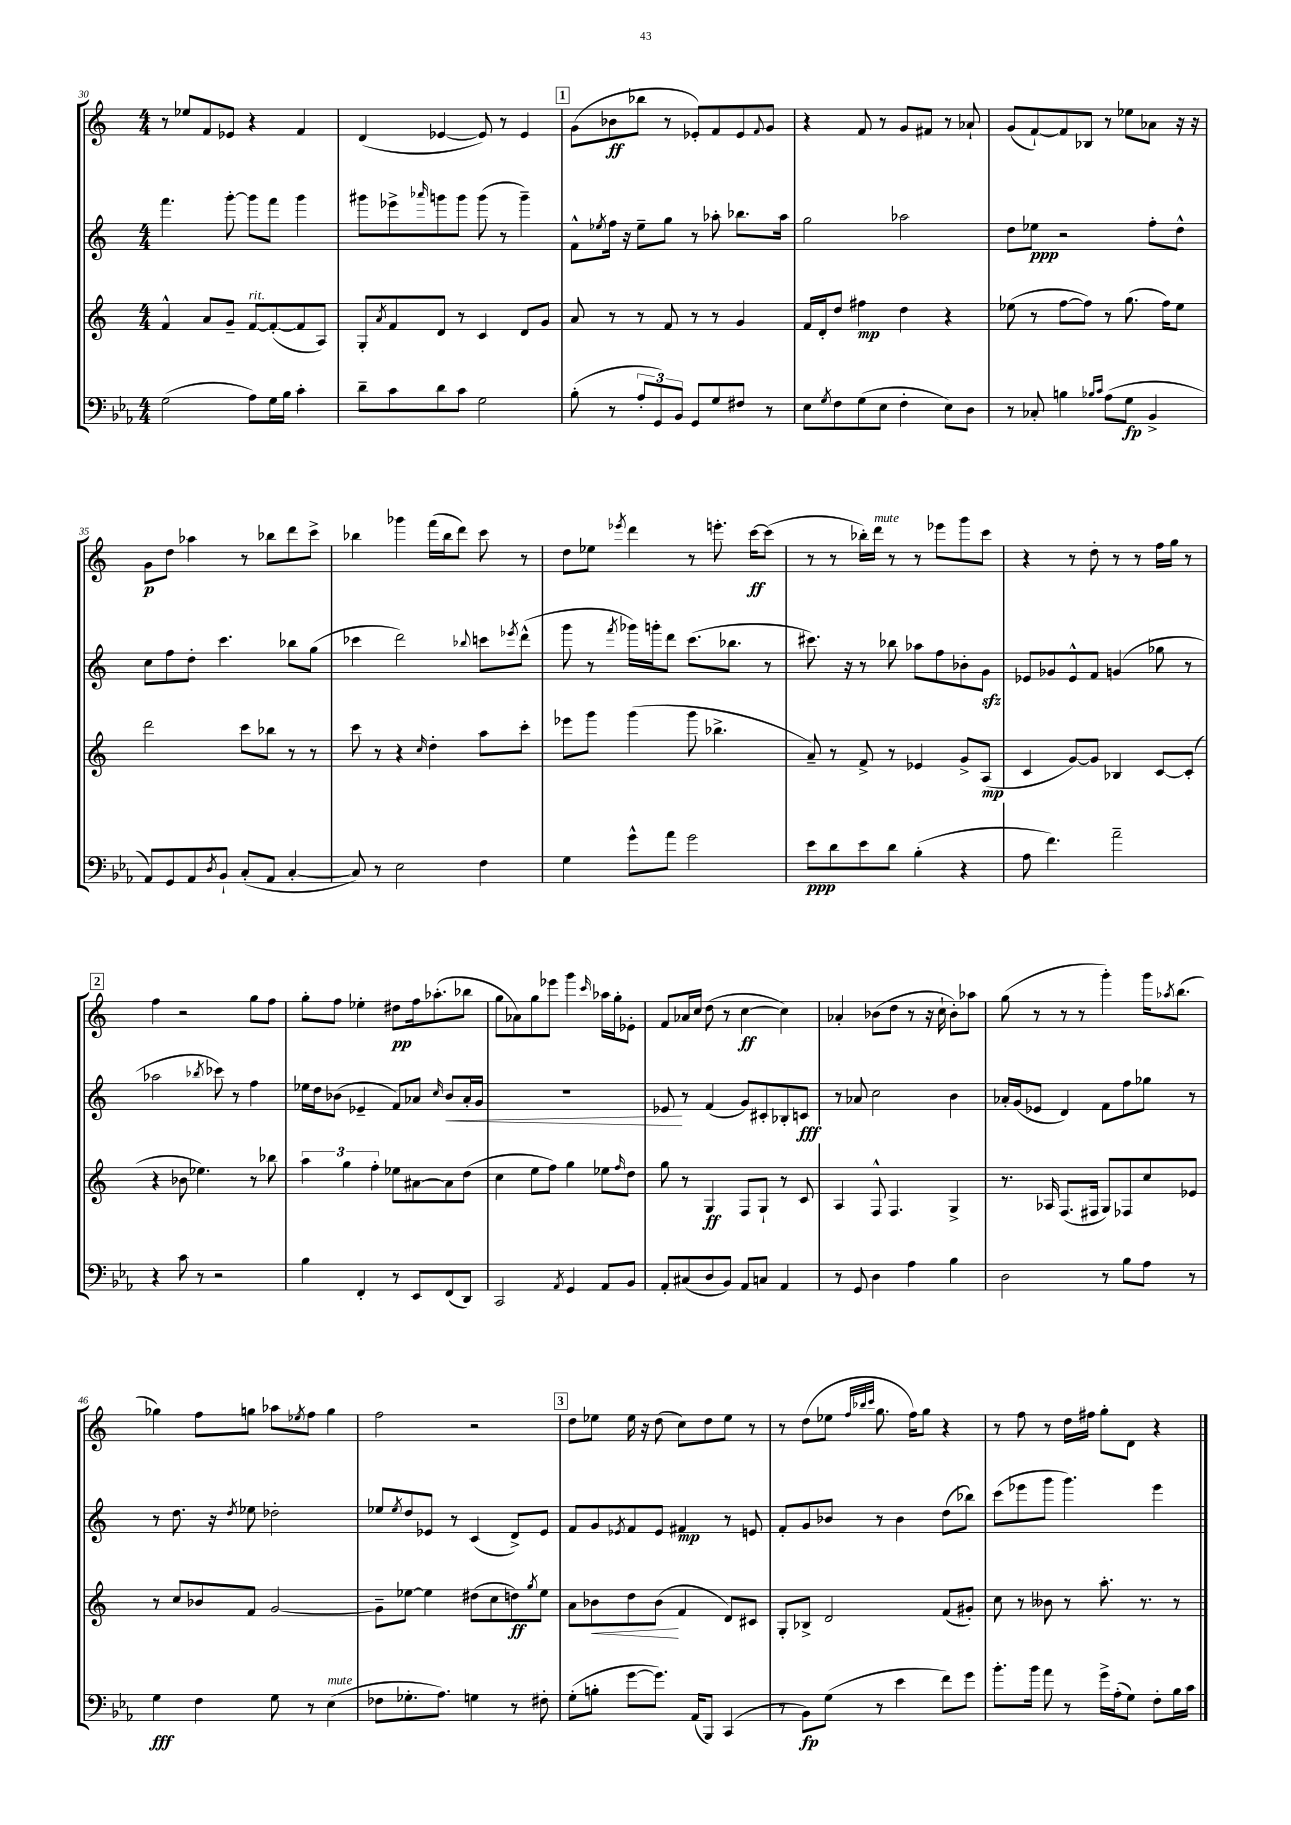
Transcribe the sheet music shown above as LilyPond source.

<<
\new StaffGroup <<
\new Staff = "s0" {
    \clef treble \key c \major \numericTimeSignature \time 4/4
    r8 ees''8 f'8 ees'8 r4 f'4 |
    d'4( ees'4~ ees'8) r8 ees'4 |
    \mark \markup { \box "1" } g'8( bes'8\ff bes''8 r8 ees'8-.) f'8 ees'8 \appoggiatura { f'8 } g'8 |
    r4 f'8 r8 g'8 fis'8 r8 aes'8-! |
    g'8( f'8~-!) f'8 bes8 r8 ees''8 aes'8 r16 r16 |
    g'8\p d''8 aes''4 r8 bes''8 d'''8 c'''8-> |
    bes''4 ges'''4 f'''16( bes''16 d'''8) c'''8 r8 |
    d''8 ees''8 \acciaccatura { ees'''8 } d'''4 r8 e'''8.-. c'''16~\ff c'''8( |
    r8 r8 bes''16-.) d'''16^\markup { \italic "mute" } r8 r8 ees'''8 g'''8 c'''8 |
    r4 r8 d''8-. r8 r8 f''16 g''16 r8 |
    \mark \markup { \box "2" } f''4 r2 g''8 f''8 |
    g''8-. f''8 ees''4-. dis''8\pp f''16 aes''8.-.( bes''8 |
    g''8 aes'8) g''8 ees'''8 g'''4 \grace { c'''16 } aes''16 g''16-. ees'8-. |
    f'8 aes'16 c''16 d''8( r8 c''4~\ff c''4) |
    aes'4-. bes'8( d''8 r8 r16 c''16-! bes'8-.) aes''8 |
    g''8( r8 r8 r8 g'''4-.) g'''16 \acciaccatura { aes''8 } b''8.( |
    ges''4) f''8 g''8 aes''8 \acciaccatura { ees''8 } f''8 g''4 |
    f''2 r2 |
    \mark \markup { \box "3" } d''8 ees''8 ees''16 r16 d''8( c''8) d''8 ees''8 r8 |
    r8 d''8( ees''8 \grace { f''32 bes''32 c'''32 } g''8. f''16) g''8 r4 |
    r8 f''8 r8 d''16 fis''16 g''8-. d'8 r4 \bar "|." |
}
\new Staff = "s1" {
    \clef treble \key c \major \numericTimeSignature \time 4/4
    f'''4. g'''8~-. g'''8 f'''8 g'''4 |
    gis'''8 ees'''8-> \grace { aes'''16 } g'''8 g'''8 g'''8( r8 g'''4--) |
    \mark \markup { \box "1" } f'8-^ \acciaccatura { ees''8 } f''16 r16 ees''8-- g''8 r8 aes''8-. bes''8. aes''16 |
    g''2 aes''2 |
    d''8 ees''8\ppp r2 f''8-. d''8-^ |
    c''8 f''8 d''8-. c'''4. bes''8 g''8( |
    ces'''4 d'''2) \appoggiatura { bes''8 } c'''8 \acciaccatura { ees'''8 } d'''8-^( |
    g'''8 r8 \acciaccatura { f'''8 } ges'''16) g'''16-. d'''8 c'''8.( bes''8. r8 |
    cis'''8.) r16 r8 bes''8 aes''8 f''8 bes'8-. g'8\sfz |
    ees'8 ges'8 ees'8-^ f'8 g'4( ges''8 r8 |
    \mark \markup { \box "2" } aes''2 \acciaccatura { bes''8 } ces'''8) r8 f''4 |
    ees''16 d''16 bes'8( ees'4-- f'8) aes'8 \grace { c''16 } bes'8\< aes'16-. g'16 |
    R1 |
    ees'8\! r8 f'4( g'8) cis'8-. bes8-. c'8\fff |
    r8 aes'8 c''2 b'4 |
    aes'16-. g'16( ees'8 d'4) f'8 f''8 ges''8 r8 |
    r8 d''8. r16 \acciaccatura { d''8 } ees''8 des''2-. |
    ees''8 \acciaccatura { ees''8 } d''8 ees'8 r8 c'4( d'8->) ees'8 |
    \mark \markup { \box "3" } f'8 g'8 \acciaccatura { ees'8 } f'8 ees'8 fis'4\mp r8 e'8 |
    f'8-. g'8 bes'8 r8 bes'4 d''8( bes''8) |
    c'''8( ees'''8 g'''8 g'''4.) ees'''4 \bar "|." |
}
\new Staff = "s2" {
    \clef treble \key c \major \numericTimeSignature \time 4/4
    f'4-^ a'8 g'8-- f'8~^\markup { \italic "rit." } f'8~-.( f'8 a8) |
    g8-. \acciaccatura { a'8 } f'8 d'8 r8 c'4 d'8 g'8 |
    \mark \markup { \box "1" } a'8 r8 r8 f'8 r8 r8 g'4 |
    f'16 d'16-. d''8 fis''4\mp d''4 r4 |
    ees''8( r8 f''8~ f''8) r8 g''8.( f''16) ees''8 |
    d'''2 c'''8 bes''8 r8 r8 |
    c'''8 r8 r4 \grace { c''16 } d''4-. a''8 c'''8-. |
    ees'''8 g'''8 g'''4( g'''8 bes''4.-> |
    a'8--) r8 f'8-> r8 ees'4 g'8-> a8\mp( |
    c'4 g'8~) g'8 bes4 c'8~ c'8-.( |
    \mark \markup { \box "2" } r4 bes'8 ees''4.) r8 bes''8 |
    \tuplet 3/2 { a''4 g''4 f''4-. } ees''8 ais'8~ ais'8 d''8( |
    c''4 e''8 f''8) g''4 ees''8 \grace { f''16 } d''8 |
    g''8 r8 g4\ff f8 g8-! r8 c'8 |
    a4 f8-^ f4. g4-> |
    r8. aes16 f8.( fis16 g8) fes8 c''8 ees'8 |
    r8 c''8 bes'8 f'8 g'2~ |
    g'8-- ees''8~ ees''4 dis''8( c''8 d''8\ff) \acciaccatura { g''8 } ees''8 |
    \mark \markup { \box "3" } a'8 bes'8\< d''8 bes'8\!( f'4 d'8) cis'8 |
    g8-. bes8-> d'2 f'8( gis'8-.) |
    c''8 r8 beses'8 r8 a''8.-. r8. r8 \bar "|." |
}
\new Staff = "s3" {
    \clef bass \key ees \major \numericTimeSignature \time 4/4
    g2( aes8) g16 bes16 c'4-. |
    d'8-- c'8 d'8 c'8 g2 |
    \mark \markup { \box "1" } bes8-.( r8 \tuplet 3/2 { aes8-. g,8) bes,8 } g,8 g8 fis8 r8 |
    ees8 \acciaccatura { g8 } f8 g8( ees8 f4-. ees8) d8 |
    r8 ces8-. b4 \grace { bes16 c'16 } aes8( g8\fp bes,4-> |
    aes,8) g,8 aes,8 \acciaccatura { d8 } bes,8-! c8-.( aes,8 c4~-. |
    c8) r8 ees2 f4 |
    g4 g'8-^ aes'8 g'2 |
    ees'8\ppp d'8 ees'8 d'8 bes4-.( r4 |
    aes8 f'4.) aes'2-- |
    \mark \markup { \box "2" } r4 c'8 r8 r2 |
    bes4 f,4-. r8 ees,8 f,8( d,8) |
    c,2 \acciaccatura { aes,8 } g,4 aes,8 bes,8 |
    aes,8-. cis8( d8 bes,8) aes,8 c8 aes,4 |
    r8 g,8 d4 aes4 bes4 |
    d2 r8 bes8 aes8 r8 |
    g4\fff f4 g8 r8 ees4^\markup { \italic "mute" }( |
    fes8 ges8.-. aes8.) g4 r8 fis8-. |
    \mark \markup { \box "3" } g8-.( b8-. g'8~ g'8.) aes,16( bes,,8) c,4( |
    r8 bes,8\fp) g8( r8 ees'4 f'8) g'8 |
    bes'8.-. bes'16 aes'8 r8 g'16-> aes16-.( g8) f8-. bes16 c'16 \bar "|." |
}
>>
>>
\layout { \context { \Score currentBarNumber = #30 } }
